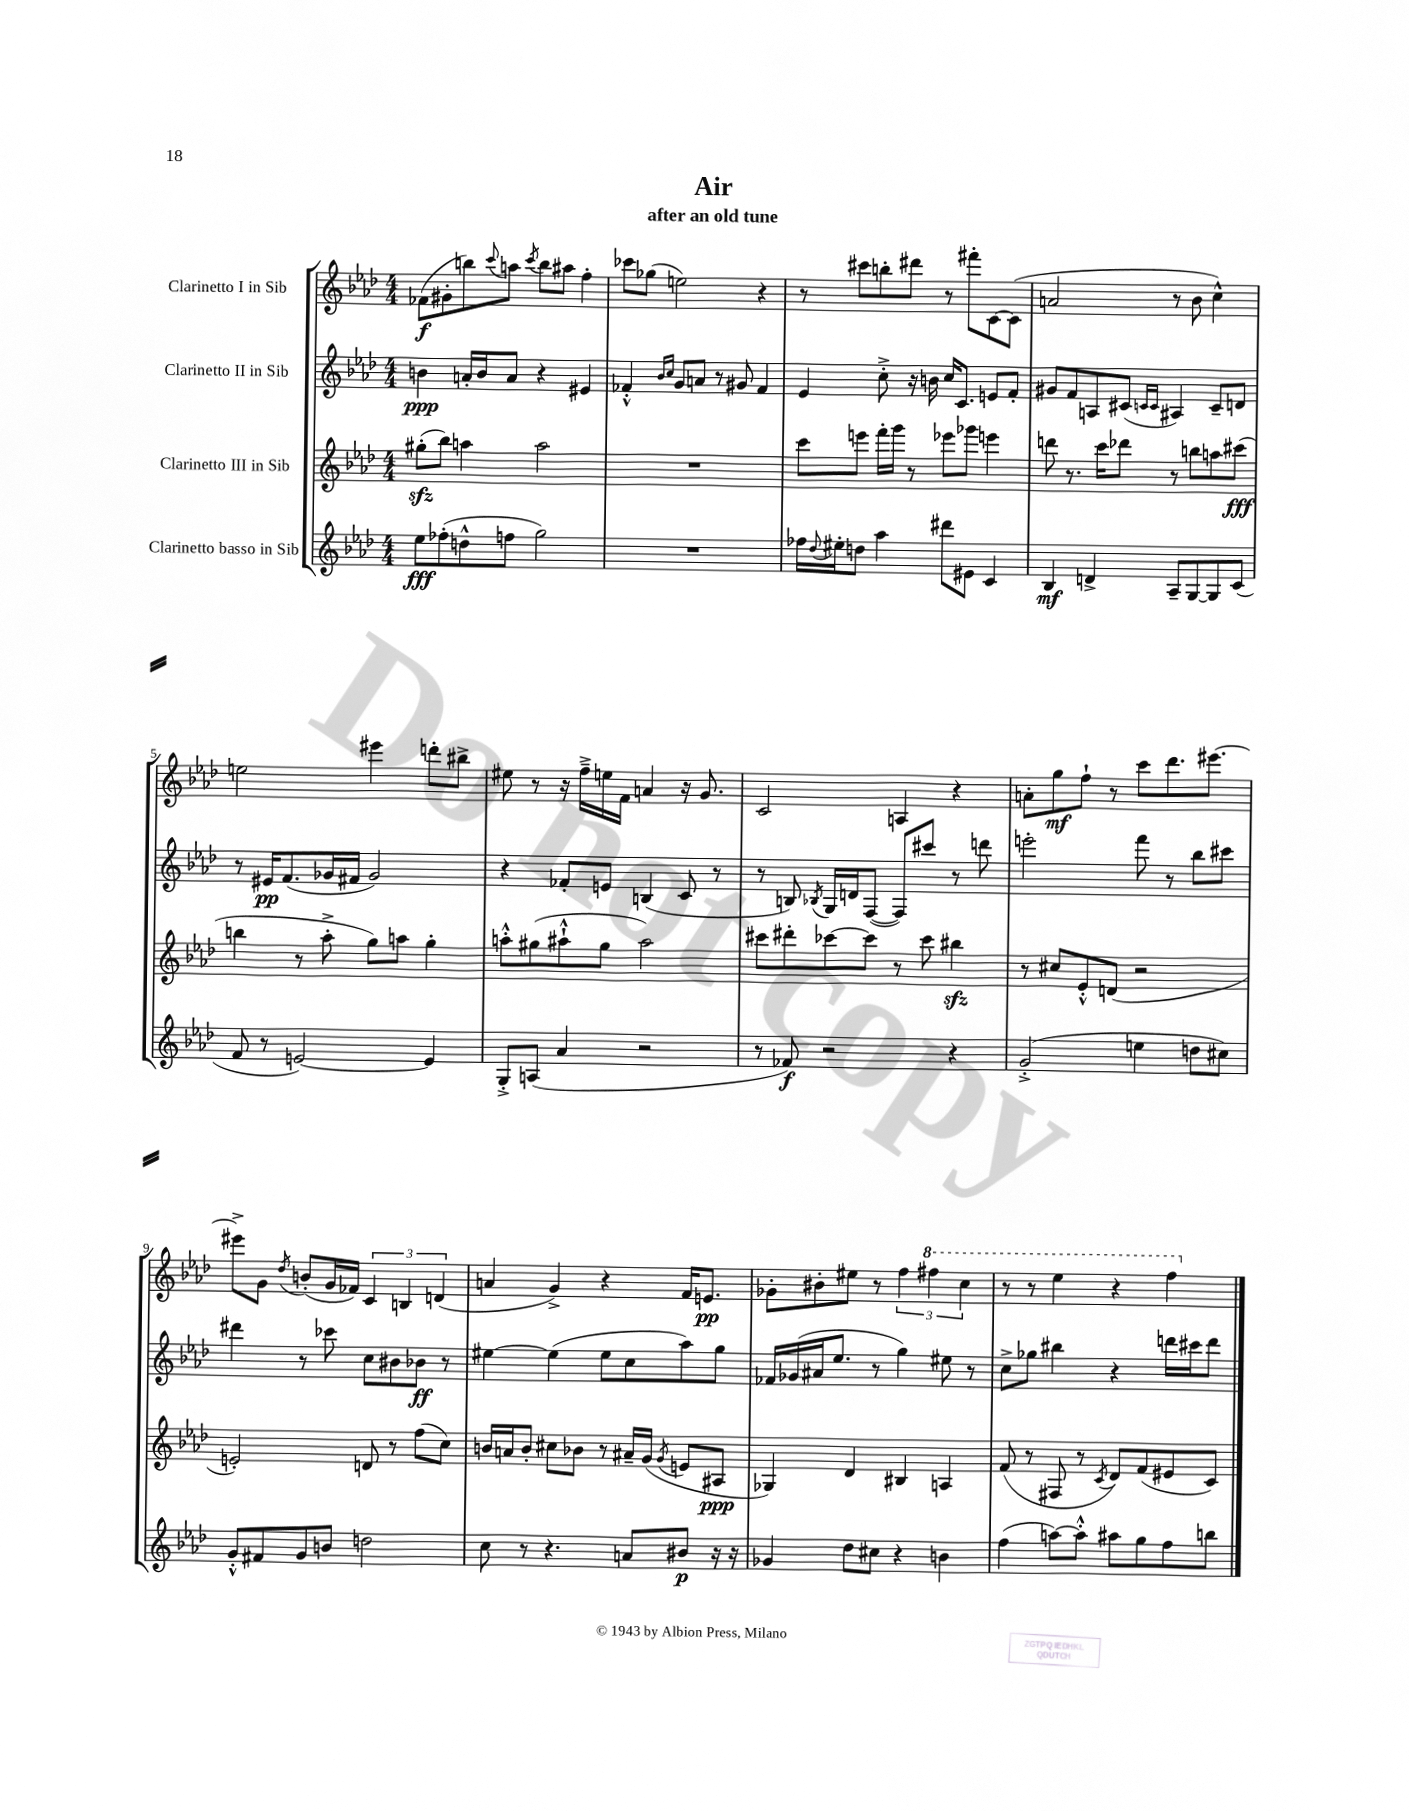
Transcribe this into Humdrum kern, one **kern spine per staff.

**kern	**dynam	**kern	**dynam	**kern	**dynam	**kern	**dynam
*part4	*part4	*part3	*part3	*part2	*part2	*part1	*part1
*staff4	*staff4	*staff3	*staff3	*staff2	*staff2	*staff1	*staff1
*I"Clarinetto basso in Sib	*	*I"Clarinetto III in Sib	*	*I"Clarinetto II in Sib	*	*I"Clarinetto I in Sib	*
*clefG2	*	*clefG2	*	*clefG2	*	*clefG2	*
*k[b-e-a-d-]	*	*k[b-e-a-d-]	*	*k[b-e-a-d-]	*	*k[b-e-a-d-]	*
*M4/4	*	*M4/4	*	*M4/4	*	*M4/4	*
=1	=1	=1	=1	=1	=1	=1	=1
8ee-\L	fff	(8gg#Xzz'\L	.	4bn\	ppp	(8f-X\L	f
(8ff-X'\	.	8bb-\J)	.	.	.	8g#X'\	.
8ddn^^\	.	4aan\	.	16an'/LL	.	8bbn\)	.
.	.	.	.	16b/J	.	.	.
.	.	.	.	.	.	8qqccc/	.
8ffn\J	.	.	.	8a/J	.	8aan\J	.
.	.	.	.	.	.	8qccc/	.
2gg\)	.	2aa\	.	4r	.	8bb\L	.
.	.	.	.	.	.	8aa#X\J	.
.	.	.	.	4e#X/	.	4ff'\	.
=2	=2	=2	=2	=2	=2	=2	=2
1r	.	1r	.	4f-X'^^/	.	8ccc-X\L	.
.	.	.	.	.	.	(8gg-X\J	.
.	.	.	.	16qqb-/LL	.	.	.
.	.	.	.	16qqcc/JJ	.	.	.
.	.	.	.	8g/L	.	2een\)	.
.	.	.	.	8an/J	.	.	.
.	.	.	.	8r	.	.	.
.	.	.	.	8g#X/	.	.	.
.	.	.	.	4f-/	.	4r	.
=3	=3	=3	=3	=3	=3	=3	=3
16ff-X\LL	.	8ccc\L	.	4e-/	.	8r	.
8qqdd-/	.	.	.	.	.	.	.
16ee#X'\J	.	.	.	.	.	.	.
8ddn\J	.	8eeen\J	.	.	.	8ccc#X\L	.
4aa-\	.	16fff'\LL	.	8cc'^\	.	8bbn'\	.
.	.	16ggg\JJ	.	.	.	.	.
.	.	8r	.	16r	.	8ddd#X\J	.
.	.	.	.	16bn\	.	.	.
8ddd#X\L	.	8eee-X\L	.	16cc/KL	.	8r	.
.	.	.	.	8.c/J	.	.	.
8e#X\J	.	8ggg-X\J	.	.	.	8fff#X'\L	.
4c/	.	4eeen\	.	8en/L	.	[8c\	.
.	.	.	.	8f'/J	.	(8c\J]	.
=4	=4	=4	=4	=4	=4	=4	=4
4B-/	mf	8dddn\	.	8g#X/L	.	2an/	.
.	.	8.r	.	8f/	.	.	.
4dn^/	.	.	.	8An/	.	.	.
.	.	16ccc\KL	.	.	.	.	.
.	.	8ddd-X\J	.	(8c#X/J	.	.	.
.	.	.	.	16qqcn/LL	.	.	.
.	.	.	.	16qqc/JJ	.	.	.
8A-~/L	.	8r	.	4A#X/)	.	8r	.
[8G/	.	8bbn\L	.	.	.	8b-\	.
8G/]	.	8aan\	.	8c~/L	.	4cc^^\)	.
(8c/J	.	(8ccc#X\J	fff	8dn/J	.	.	.
!!LO:LB:g=z
=5	=5	=5	=5	=5	=5	=5	=5
8f/	.	4bbn\	.	8r	.	2een\	.
8r	.	.	.	16e#X/KL	pp	.	.
.	.	.	.	(8.f/	.	.	.
[2en/)	.	8r	.	.	.	.	.
.	.	8aa-'^\	.	16g-X/L	.	.	.
.	.	.	.	16f#X/JJ	.	.	.
.	.	8gg\L)	.	2g-/)	.	4eee#X\	.
.	.	8aan\J	.	.	.	.	.
4e/]	.	4gg'\	.	.	.	8dddn'\L	.
.	.	.	.	.	.	8bb#X^\J	.
=6	=6	=6	=6	=6	=6	=6	=6
8G'^/L	.	8aan'^^\L	.	4r	.	8ee#X\	.
(8An/J	.	(8gg#X\	.	.	.	8r	.
4a-/	.	8aa#X`^^\	.	8f-X'/L	.	16r	.
.	.	.	.	.	.	16ff~^\LL	.
.	.	8gg#\J	.	8en/J	.	16een\	.
.	.	.	.	.	.	16f\JJ	.
2r	.	2aa#\)	.	(4Bn/	.	4an/	.
.	.	.	.	8c/	.	16r	.
.	.	.	.	.	.	8.g/	.
.	.	.	.	8r	.	.	.
=7	=7	=7	=7	=7	=7	=7	=7
8r	.	8ccc#X\L	.	8r	.	2c/	.
8f-X/)	f	8ddd#X'\	.	8Bn/)	.	.	.
.	.	.	.	8qB-X/	.	.	.
2r	.	[8ccc-X\	.	16G/LL	.	.	.
.	.	.	.	16dn/J	.	.	.
.	.	8ccc-\J]	.	([8F/J	.	.	.
.	.	8r	.	8F/L])	.	4An/	.
.	.	8ccc-\	.	8ccc#X/J	.	.	.
4r	.	4bb#Xzz\	.	8r	.	4r	.
.	.	.	.	8dddn\	.	.	.
=8	=8	=8	=8	=8	=8	=8	=8
(2g'^/	.	8r	.	2eeen'\	.	8an'\L	.
.	.	8cc#X/L	.	.	.	8gg\	mf
.	.	8e-'^^/	.	.	.	8ff`\J	.
.	.	(8dn/J	.	.	.	8r	.
4een\	.	2r	.	8fff\	.	8ccc\L	.
.	.	.	.	8r	.	8.ddd-\	.
8ddn\L	.	.	.	8bb-\L	.	.	.
.	.	.	.	.	.	[8.eee#X\J	.
8cc#X\J)	.	.	.	8ccc#X\J	.	.	.
!!LO:LB:g=z
=9	=9	=9	=9	=9	=9	=9	=9
8g'^^/L	.	2en'/)	.	4ddd#X\	.	8eee#X^\L]	.
8f#X/	.	.	.	.	.	8g\J	.
.	.	.	.	.	.	8qdd-/	.
8g/	.	.	.	8r	.	(8bn'/L	.
8bn/J	.	.	.	8ccc-X\	.	16g/L	.
.	.	.	.	.	.	16f-X/JJ)	.
2ddn\	.	8dn/	.	8cc\L	.	6c/	.
.	.	8r	.	8b#X\	.	.	.
.	.	.	.	.	.	6Bn/	.
.	.	(8ff\L	.	8b-X\J	ff	.	.
.	.	.	.	.	.	(6dn/	.
.	.	8cc\J)	.	8r	.	.	.
=10	=10	=10	=10	=10	=10	=10	=10
8cc\	.	16bn/LL	.	[4ee#X\	.	4an/	.
.	.	16an/J	.	.	.	.	.
8r	.	8b'/J	.	.	.	.	.
4.r	.	8cc#X\L	.	(4ee#\]	.	4g^/)	.
.	.	8b-X\J	.	.	.	.	.
.	.	8r	.	8ee#\L	.	4r	.
8an/L	.	16a#X~/LL	.	8cc\	.	.	.
.	.	(16g/JJ	.	.	.	.	.
.	.	8qg/	.	.	.	.	.
8b#X/J	p	8en/L	.	8aa-\)	.	16f/KL	.
.	.	.	.	.	.	8.en/J	pp
16r	.	8A#X/J	ppp	8gg\J	.	.	.
16r	.	.	.	.	.	.	.
=11	=11	=11	=11	=11	=11	=11	=11
4g-X/	.	4G-X/)	.	16f-X/LL	.	8g-X'\L	.
.	.	.	.	(16g-X/	.	.	.
.	.	.	.	16a#X/J	.	8b#X'\	.
.	.	.	.	8.ee-/J	.	.	.
8dd-\L	.	4d-/	.	.	.	8ee#X\J	.
8cc#X\J	.	.	.	8r	.	8r	.
4r	.	4B#X/	.	4gg\)	.	6ff\	.
*	*	*	*	*	*	*8va	*
.	.	.	.	.	.	6fff#X\	.
4bn\	.	4An/	.	8ee#X\	.	.	.
.	.	.	.	.	.	6ccc\	.
.	.	.	.	8r	.	.	.
=12	=12	=12	=12	=12	=12	=12	=12
(4ff\	.	(8f/	.	8cc^\L	.	8r	.
.	.	8r	.	8gg-X\J	.	8r	.
[8aan\L)	.	8F#X/	.	4bb#X\	.	4eee-\	.
8aa'^^\J]	.	8r	.	.	.	.	.
.	.	8qc/	.	.	.	.	.
8aa#X\L	.	8d-/L)	.	4r	.	4r	.
8gg\	.	(8f/	.	.	.	.	.
8ff\	.	8e#X/	.	16dddn\LL	.	4fff\	.
.	.	.	.	16ccc#X\J	.	.	.
8bbn\J	.	8c/J)	.	8ddd\J	.	.	.
*	*	*	*	*	*	*X8va	*
==	==	==	==	==	==	==	==
*-	*-	*-	*-	*-	*-	*-	*-
